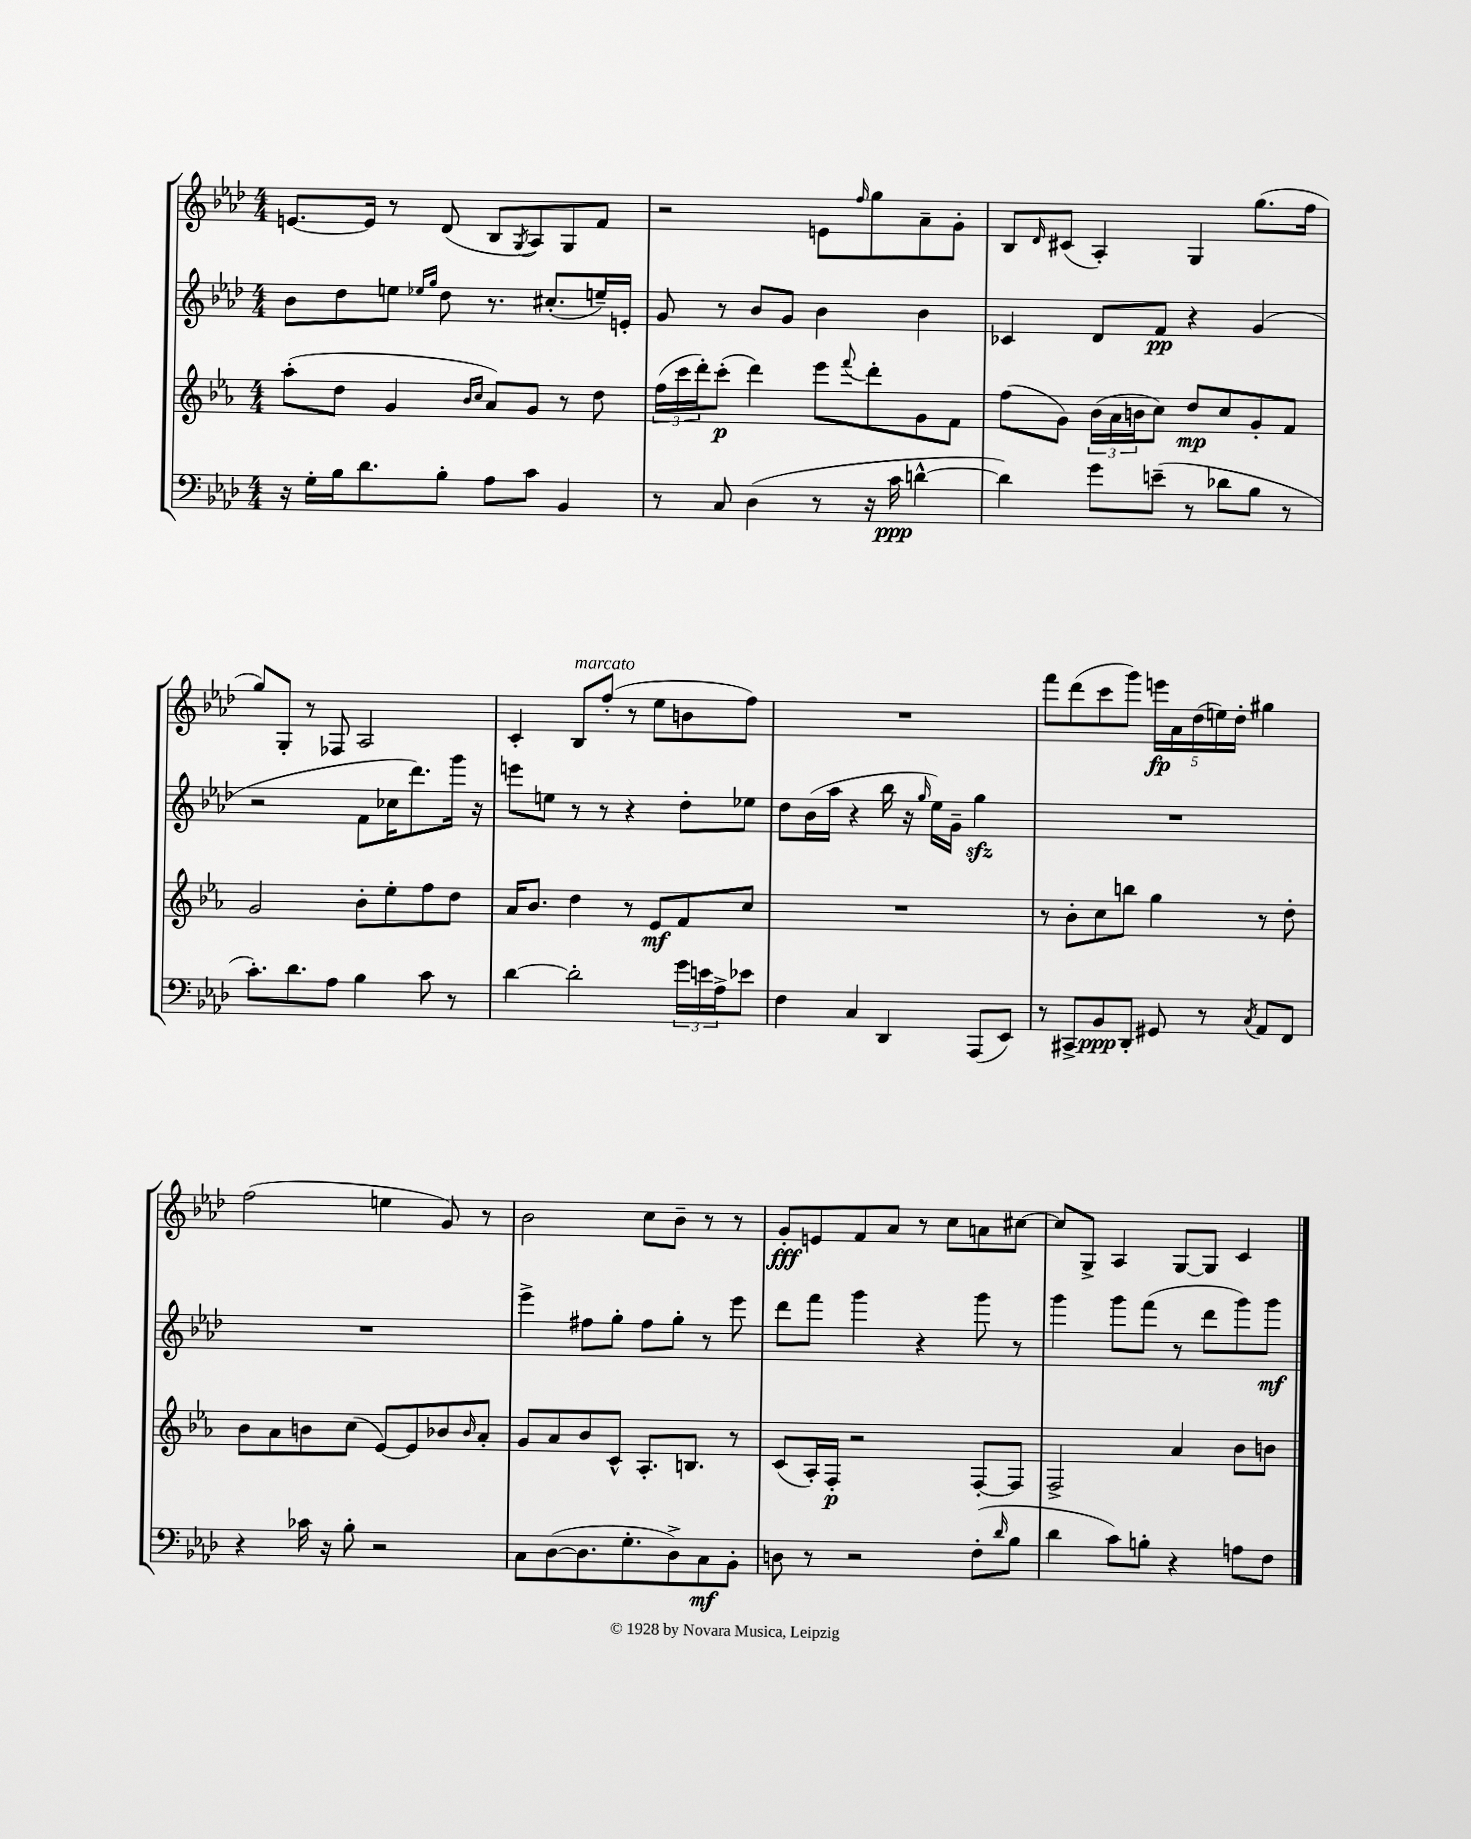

**kern	**dynam	**kern	**dynam	**kern	**dynam	**kern	**dynam
*part4	*part4	*part3	*part3	*part2	*part2	*part1	*part1
*staff4	*staff4	*staff3	*staff3	*staff2	*staff2	*staff1	*staff1
*clefF4	*	*clefG2	*	*clefG2	*	*clefG2	*
*k[b-e-a-d-]	*	*k[b-e-a-]	*	*k[b-e-a-d-]	*	*k[b-e-a-d-]	*
*M4/4	*	*M4/4	*	*M4/4	*	*M4/4	*
=1	=1	=1	=1	=1	=1	=1	=1
16r	.	(8aa-'\L	.	8b-\L	.	[8.en/L	.
16G'\LL	.	.	.	.	.	.	.
16B-\J	.	8dd\J	.	8dd-\	.	.	.
8.d-\	.	.	.	.	.	16e/Jk]	.
.	.	4g/	.	8een\J	.	8r	.
.	.	.	.	16qqee-X/LL	.	.	.
.	.	.	.	16qqgg/JJ	.	.	.
8B-'\J	.	.	.	8dd-\	.	(8d-/	.
.	.	16qqb-/LL	.	.	.	.	.
.	.	16qqcc/JJ	.	.	.	.	.
8A-\L	.	8a-/L)	.	8.r	.	8B-/L	.
.	.	.	.	.	.	8qG/	.
8c\J	.	8g/J	.	.	.	8A-/)	.
.	.	.	.	(8.cc#X'/L	.	.	.
4BB-/	.	8r	.	.	.	8G/	.
.	.	8dd\	.	16een~/L)	.	8f/J	.
.	.	.	.	16en'/JJ	.	.	.
=2	=2	=2	=2	=2	=2	=2	=2
8r	.	(24ff\LL	.	8g/	.	2r	.
.	.	24ccc\	.	.	.	.	.
.	.	24ddd'\J)	.	.	.	.	.
8C/	.	(8ccc'\J	p	8r	.	.	.
(4D-\	.	4ddd\)	.	8b-/L	.	.	.
.	.	.	.	8g/J	.	.	.
8r	.	8eee-\L	.	4b-\	.	8en\L	.
.	.	8qqfff/	.	.	.	16qqff/	.
16r	.	8ddd'\	.	.	.	8gg\	.
16c\	ppp	.	.	.	.	.	.
[4dn^^\	.	8g\	.	4b-\	.	8a-~\	.
.	.	8f\J	.	.	.	8g'\J	.
=3	=3	=3	=3	=3	=3	=3	=3
4d\])	.	(8ff\L	.	4c-X/	.	8B-/L	.
.	.	.	.	.	.	16qqd-/	.
.	.	8g\J)	.	.	.	(8c#X/J	.
8g\L	.	(24b-\LL	.	8d-/L	.	4A-'/)	.
.	.	24a-\	.	.	.	.	.
.	.	24bn\J	.	.	.	.	.
(8en~\J	.	8cc\J)	.	8f/J	pp	.	.
8r	.	8dd/L	mp	4r	.	4G/	.
8d-X\L	.	8cc/	.	.	.	.	.
8B-\J	.	8g'/	.	(4g/	.	(8.gg\L	.
8r	.	8f/J	.	.	.	.	.
.	.	.	.	.	.	16ff\Jk	.
!!LO:LB:g=z
=4	=4	=4	=4	=4	=4	=4	=4
8.c'\L)	.	2g/	.	2r	.	8gg/L)	.
.	.	.	.	.	.	8G'/J	.
8.d-\	.	.	.	.	.	.	.
.	.	.	.	.	.	8r	.
8A-\J	.	.	.	.	.	8F-X/	.
4B-\	.	8b-'\L	.	8f\L	.	2A-/	.
.	.	8ee-'\	.	16cc-X\K	.	.	.
.	.	.	.	8.ddd-\)	.	.	.
8c\	.	8ff\	.	.	.	.	.
8r	.	8dd\J	.	16ggg\Jk	.	.	.
.	.	.	.	16r	.	.	.
=5	=5	=5	=5	=5	=5	=5	=5
[4d-\	.	16a-/KL	.	8eeen\L	.	4c'/	.
.	.	8.b-/J	.	.	.	.	.
.	.	.	.	8een\J	.	.	.
!	!	!	!	!	!	!LO:TX:a:i:t=marcato	!
2d-'\]	.	4dd\	.	8r	.	8B-/L	.
.	.	.	.	8r	.	(8ff'/J	.
.	.	8r	.	4r	.	8r	.
.	.	8e-/L	mf	.	.	8ee-\L	.
24g\LL	.	8f/	.	8dd-'\L	.	8bn\	.
24en\	.	.	.	.	.	.	.
24A-^\J	.	.	.	.	.	.	.
8e-X\J	.	8cc/J	.	8ee-X\J	.	8ff\J)	.
=6	=6	=6	=6	=6	=6	=6	=6
4F\	.	1r	.	8dd-\L	.	1r	.
.	.	.	.	(16b-\L	.	.	.
.	.	.	.	16aa-\JJ	.	.	.
4C/	.	.	.	4r	.	.	.
4DD-/	.	.	.	16bb-\	.	.	.
.	.	.	.	16r	.	.	.
.	.	.	.	16qqgg/	.	.	.
.	.	.	.	16ee-\LL)	.	.	.
.	.	.	.	16g~\JJ	.	.	.
(8AAA-/L	.	.	.	4ggzz\	.	.	.
8EE-/J)	.	.	.	.	.	.	.
=7	=7	=7	=7	=7	=7	=7	=7
8r	.	8r	.	1r	.	8fff\L	.
8CC#X^/L	.	8b-'\L	.	.	.	(8ddd-\	.
8BB-/	ppp	8cc\	.	.	.	8ccc\	.
8DD-'/J	.	8bbn\J	.	.	.	8ggg\J)	.
8GG#X/	.	4gg\	.	.	.	20eeen\LL	fp
.	.	.	.	.	.	20a-\	.
.	.	.	.	.	.	(20dd-\	.
8r	.	.	.	.	.	.	.
.	.	.	.	.	.	20een\)	.
.	.	.	.	.	.	20dd-'\JJ	.
8qC/	.	.	.	.	.	.	.
8AA-/L	.	8r	.	.	.	4gg#X\	.
8FF/J	.	8dd'\	.	.	.	.	.
!!LO:LB:g=z
=8	=8	=8	=8	=8	=8	=8	=8
4r	.	8b-\L	.	1r	.	(2ff\	.
.	.	8a-\	.	.	.	.	.
16c-X\	.	8bn\	.	.	.	.	.
16r	.	.	.	.	.	.	.
8B-'\	.	(8cc\J	.	.	.	.	.
2r	.	[8e-/L)	.	.	.	4een\	.
.	.	8e-/]	.	.	.	.	.
.	.	8b-X/	.	.	.	8g/)	.
.	.	16qqb-/	.	.	.	.	.
.	.	8a-'/J	.	.	.	8r	.
=9	=9	=9	=9	=9	=9	=9	=9
8C\L	.	8g/L	.	4eee-^\	.	2b-\	.
([8D-\	.	8a-/	.	.	.	.	.
8.D-\]	.	8b-/	.	8ff#X\L	.	.	.
.	.	8c^^/J	.	8gg'\J	.	.	.
8.G'\	.	.	.	.	.	.	.
.	.	8.A-'/L	.	8ff#\L	.	8cc\L	.
8D-^\)	.	.	.	8gg'\J	.	8b-~\J	.
.	.	8.Bn/J	.	.	.	.	.
8C\	mf	.	.	8r	.	8r	.
8BB-'\J	.	8r	.	8eee-\	.	8r	.
=10	=10	=10	=10	=10	=10	=10	=10
8Dn\	.	(8c/L	.	8ddd-\L	.	8g'/L	fff
8r	.	16A-'/L)	.	8fff\J	.	8en/	.
.	.	16F'/JJ	p	.	.	.	.
2r	.	2r	.	4ggg\	.	8f/	.
.	.	.	.	.	.	8a-/J	.
.	.	.	.	4r	.	8r	.
.	.	.	.	.	.	8cc\L	.
(8F'\L	.	[8F'/L	.	8ggg\	.	8an\	.
16qqd-/	.	.	.	.	.	.	.
8B-\J	.	8F/J]	.	8r	.	[8cc#X\J	.
=11	=11	=11	=11	=11	=11	=11	=11
4d-\	.	2F^/	.	4ggg\	.	8cc#/L]	.
.	.	.	.	.	.	8G^/J	.
8c\L)	.	.	.	8ggg\L	.	4A-/	.
8Bn'\J	.	.	.	(8fff\J	.	.	.
4r	.	4a-/	.	8r	.	[8G/L	.
.	.	.	.	8ddd-\L	.	8G/J]	.
8An\L	.	8b-\L	.	8ggg\)	.	4c/	.
8F\J	.	8bn\J	.	8ggg\J	mf	.	.
==	==	==	==	==	==	==	==
*-	*-	*-	*-	*-	*-	*-	*-
